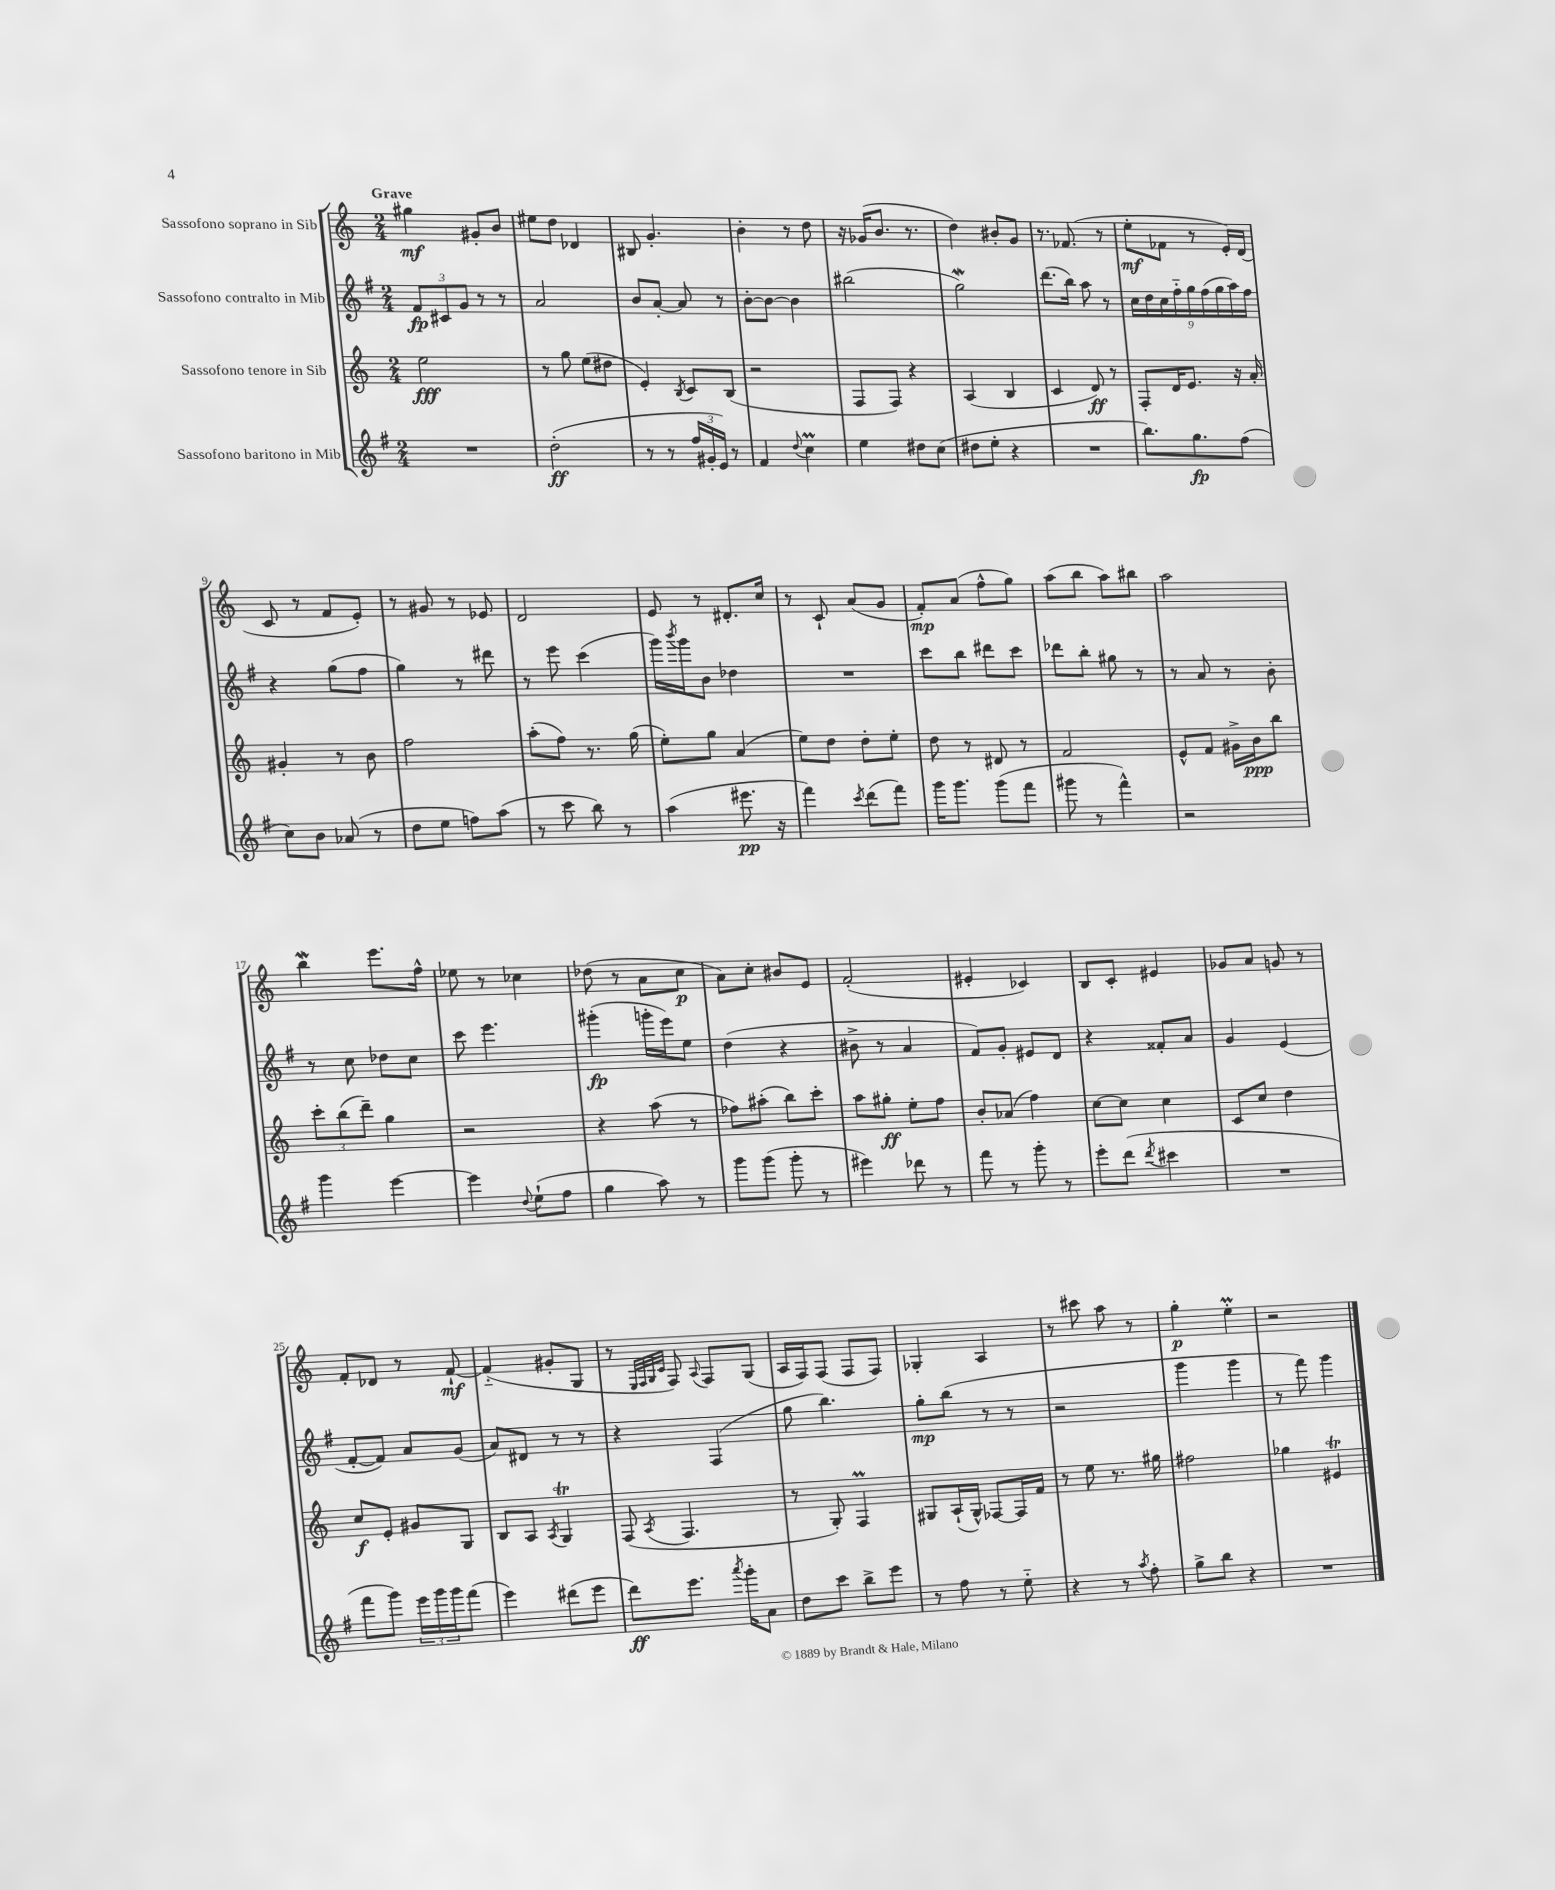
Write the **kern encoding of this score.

**kern	**dynam	**kern	**dynam	**kern	**dynam	**kern	**dynam
*part4	*part4	*part3	*part3	*part2	*part2	*part1	*part1
*staff4	*staff4	*staff3	*staff3	*staff2	*staff2	*staff1	*staff1
*I"Sassofono baritono in Mib	*	*I"Sassofono tenore in Sib	*	*I"Sassofono contralto in Mib	*	*I"Sassofono soprano in Sib	*
*clefG2	*	*clefG2	*	*clefG2	*	*clefG2	*
*k[f#]	*	*k[]	*	*k[f#]	*	*k[]	*
*M2/4	*	*M2/4	*	*M2/4	*	*M2/4	*
=1	=1	=1	=1	=1	=1	=1	=1
!	!	!	!	!	!	!LO:TX:a:B:t=Grave	!
2r	.	2ee\	fff	12f#/L	fp	4gg#X\	mf
.	.	.	.	12c#X/	.	.	.
.	.	.	.	12g/J	.	.	.
.	.	.	.	8r	.	8g#X'/L	.
.	.	.	.	8r	.	8b/J	.
=2	=2	=2	=2	=2	=2	=2	=2
(2dd'\	ff	8r	.	2a/	.	8ee#X\L	.
.	.	8gg\	.	.	.	8dd\J	.
.	.	(8ee\L	.	.	.	4d-X/	.
.	.	8dd#X\J	.	.	.	.	.
=3	=3	=3	=3	=3	=3	=3	=3
8r	.	4e'/)	.	8b/L	.	8B#X/	.
8r	.	.	.	[8a'/J	.	4.g'/	.
.	.	8qB/	.	.	.	.	.
24ff#/LL	.	8c/L	.	8a/]	.	.	.
24g#X'/	.	.	.	.	.	.	.
24e/JJ)	.	.	.	.	.	.	.
8r	.	(8B/J	.	8r	.	.	.
=4	=4	=4	=4	=4	=4	=4	=4
4f#/	.	2r	.	[8b'\L	.	4b'\	.
.	.	.	.	8b\J_	.	.	.
8qqdd/	.	.	.	.	.	.	.
4ccM\	.	.	.	4b\]	.	8r	.
.	.	.	.	.	.	8dd\	.
=5	=5	=5	=5	=5	=5	=5	=5
4ee\	.	8F/L	.	(2bb#X\	.	16r	.
.	.	.	.	.	.	(16g-X/KL	.
.	.	8F/J)	.	.	.	8.b/J	.
8dd#X\L	.	4r	.	.	.	.	.
.	.	.	.	.	.	8.r	.
(8cc\J	.	.	.	.	.	.	.
=6	=6	=6	=6	=6	=6	=6	=6
8dd#X\L	.	(4A/	.	2ggw\)	.	4dd\)	.
8ee'\J	.	.	.	.	.	.	.
4r	.	4B/	.	.	.	8b#X'/L	.
.	.	.	.	.	.	8g/J	.
=7	=7	=7	=7	=7	=7	=7	=7
2r	.	4c/	.	(8.ddd\L	.	8.r	.
.	.	.	.	16bb\Jk)	.	(8.f-X/	.
.	.	8d/)	ff	8aa\	.	.	.
.	.	8r	.	8r	.	8r	.
=8	=8	=8	=8	=8	=8	=8	=8
8.bb\L)	.	8F'/L	.	18cc\LL	.	8ee'\L	mf
.	.	.	.	18dd\	.	.	.
.	.	.	.	18cc\	.	.	.
.	.	16d/K	.	.	.	8f-X\J	.
.	.	.	.	18ff#\	.	.	.
8.gg\	fp	8.e/J	.	.	.	.	.
.	.	.	.	18gg\	.	.	.
.	.	.	.	.	.	8r	.
.	.	.	.	(18ff#\	.	.	.
.	.	.	.	18gg\	.	.	.
(8ff#\J	.	16r	.	.	.	16e'/LL)	.
.	.	.	.	18aa\)	.	.	.
.	.	16a'/	.	.	.	(16d/JJ	.
.	.	.	.	18ff#\JJ	.	.	.
!!LO:LB:g=z
=9	=9	=9	=9	=9	=9	=9	=9
8cc\L)	.	4g#X'/	.	4r	.	8c/	.
8b\J	.	.	.	.	.	8r	.
(8a-X/	.	8r	.	(8gg\L	.	8f/L	.
8r	.	8b\	.	8ff#\J	.	8e'/J)	.
=10	=10	=10	=10	=10	=10	=10	=10
8dd\L	.	2ff\	.	4gg\)	.	8r	.
8ee\J	.	.	.	.	.	8g#X/	.
8ffn\L)	.	.	.	8r	.	8r	.
(8aa\J	.	.	.	8ddd#X\	.	8e-X/	.
=11	=11	=11	=11	=11	=11	=11	=11
8r	.	(8aa'\L	.	8r	.	2d/	.
8ccc\	.	8ff\J)	.	8eee\	.	.	.
8bb\)	.	8.r	.	(4ccc\	.	.	.
8r	.	.	.	.	.	.	.
.	.	(16gg\	.	.	.	.	.
=12	=12	=12	=12	=12	=12	=12	=12
(4aa\	.	8ee'\L)	.	16ggg\LL)	.	8e/	.
.	.	.	.	8qbbb/	.	.	.
.	.	.	.	16ggg\J	.	.	.
.	.	8gg\J	.	8b\J	.	8r	.
8.eee#X\	pp	(4a/	.	4dd-X\	.	8.d#X'/L	.
16r	.	.	.	.	.	16cc/Jk	.
=13	=13	=13	=13	=13	=13	=13	=13
4fff#\)	.	8ee\L)	.	2r	.	8r	.
.	.	8dd\J	.	.	.	8c`/	.
8qccc/	.	.	.	.	.	.	.
(8ddd\L	.	8dd'\L	.	.	.	(8a/L	.
8fff#\J)	.	8ee'\J	.	.	.	8g/J	.
=14	=14	=14	=14	=14	=14	=14	=14
16ggg\KL	.	8dd\	.	8ccc\L	.	8f'/L)	mp
8.ggg\J	.	.	.	.	.	.	.
.	.	8r	.	8bb\J	.	(8a/J	.
(8ggg\L	.	8d#X/	.	8ddd#X\L	.	8ff^^\L	.
8fff#\J	.	8r	.	8ccc\J	.	8gg\J)	.
=15	=15	=15	=15	=15	=15	=15	=15
8ggg#X\	.	2f/	.	8ddd-X\L	.	(8aa\L	.
8r	.	.	.	8bb'\J	.	8bb\J	.
4fff#^^\)	.	.	.	8gg#X\	.	8aa\L)	.
.	.	.	.	8r	.	8bb#X\J	.
=16	=16	=16	=16	=16	=16	=16	=16
2r	.	8e^^/L	.	8r	.	2aa\	.
.	.	8f/J	.	8a/	.	.	.
.	.	16g#X^\LL	.	8r	.	.	.
.	.	16b\J	ppp	.	.	.	.
.	.	8bb\J	.	8b'\	.	.	.
!!LO:LB:g=z
=17	=17	=17	=17	=17	=17	=17	=17
4ggg\	.	12ccc'\L	.	8r	.	4bbW\	.
.	.	(12bb\	.	.	.	.	.
.	.	.	.	8cc\	.	.	.
.	.	12ddd~\J)	.	.	.	.	.
[4eee\	.	4gg\	.	8dd-X\L	.	8.eee\L	.
.	.	.	.	8cc\J	.	.	.
.	.	.	.	.	.	16ff^^\Jk	.
=18	=18	=18	=18	=18	=18	=18	=18
4eee\]	.	2r	.	8ccc\	.	8ee-X\	.
.	.	.	.	4.eee\	.	8r	.
8qqdd/	.	.	.	.	.	.	.
(8ee`\L	.	.	.	.	.	4cc-X\	.
8ff#\J	.	.	.	.	.	.	.
=19	=19	=19	=19	=19	=19	=19	=19
4gg\	.	4r	.	(4ggg#X'\	fp	(8dd-X\	.
.	.	.	.	.	.	8r	.
8aa\)	.	(8aa\	.	16gggn'\LL	.	8a\L	.
.	.	.	.	16eee\J)	.	.	.
8r	.	8r	.	8ee\J	.	8cc\J	p
=20	=20	=20	=20	=20	=20	=20	=20
8ggg\L	.	8ff-X\L)	.	(4dd\	.	8a\L)	.
(8ggg\J	.	(8aa#X'\J	.	.	.	8cc'\J	.
8ggg'\	.	8bb\L)	.	4r	.	8b#X/L	.
8r	.	8ccc'\J	.	.	.	8e/J	.
=21	=21	=21	=21	=21	=21	=21	=21
4eee#X\)	.	8aa\L	.	8b#X^\	.	(2f'/	.
.	.	8gg#X'\J	ff	8r	.	.	.
8ddd-X\	.	8ee'\L	.	4a/	.	.	.
8r	.	8ff\J	.	.	.	.	.
=22	=22	=22	=22	=22	=22	=22	=22
8fff#\	.	8b'/L	.	8f#/L)	.	4e#X'/	.
8r	.	(8a-X/J	.	8g'/J	.	.	.
8ggg'\	.	4ff\)	.	8e#X/L	.	4c-X/)	.
8r	.	.	.	8d/J	.	.	.
=23	=23	=23	=23	=23	=23	=23	=23
8eee'\L	.	[8cc\L	.	4r	.	8B/L	.
(8ddd\J	.	8cc\J]	.	.	.	8c'/J	.
8qddd/	.	.	.	.	.	.	.
4ccc#X\	.	4cc\	.	8f##X'/L	.	4e#X/	.
.	.	.	.	8a/J	.	.	.
=24	=24	=24	=24	=24	=24	=24	=24
2r	.	8c/L	.	4g/	.	8g-X/L	.
.	.	8cc/J	.	.	.	8a/J	.
.	.	4dd\	.	(4e/	.	8gn/	.
.	.	.	.	.	.	8r	.
!!LO:LB:g=z
=25	=25	=25	=25	=25	=25	=25	=25
8fff#\L	.	8cc/L	f	[8f#'/L	.	8f'/L	.
8ggg\J)	.	8e'/J	.	8f#/J])	.	8d-X/J	.
24eee\LL	.	8g#X/L	.	8a/L	.	8r	.
24ggg\	.	.	.	.	.	.	.
24ggg\J	.	.	.	.	.	.	.
(8fff#\J	.	8G/J	.	(8g/J	.	[8f`/	mf
=26	=26	=26	=26	=26	=26	=26	=26
4eee\)	.	8B/L	.	8a/L)	.	(4f/]	.
.	.	8A/J	.	8d#X/J	.	.	.
.	.	8qA/	.	.	.	.	.
(8ddd#X\L	.	4GT/	.	8r	.	8g#X'/L	.
8eee\J	.	.	.	8r	.	8G/J	.
=27	=27	=27	=27	=27	=27	=27	=27
8ddd\L)	ff	(8F/	.	4r	.	8r	.
.	.	.	.	.	.	32qqE/LLL	.
.	.	.	.	.	.	32qqF/	.
.	.	.	.	.	.	32qqG/	.
.	.	8qA/	.	.	.	32qqc/JJJ	.
8.eee\J	.	4.F/	.	.	.	8F/)	.
.	.	.	.	.	.	8qqA/	.
.	.	.	.	(4F#/	.	8F/L	.
8qaaa/	.	.	.	.	.	.	.
16ggg'\KL	.	.	.	.	.	.	.
8a\J	.	.	.	.	.	(8G/J	.
=28	=28	=28	=28	=28	=28	=28	=28
8dd\L	.	8r	.	8gg\	.	16A/LL	.
.	.	.	.	.	.	16F/J)	.
8ccc\J	.	8G'/)	.	4.bb\)	.	(8F/J	.
8bb^\L	.	4FM/	.	.	.	8F/L	.
8eee\J	.	.	.	.	.	8F/J)	.
=29	=29	=29	=29	=29	=29	=29	=29
8r	.	8G#X/L	.	8gg'\L	mp	4G-X'/	.
8ff#\	.	(16A`/L	.	(8bb\J	.	.	.
.	.	16G#^^/JJ)	.	.	.	.	.
8r	.	[8F-X/L	.	8r	.	4A/	.
8ee\	.	16F-/L]	.	8r	.	.	.
.	.	16f/JJ	.	.	.	.	.
=30	=30	=30	=30	=30	=30	=30	=30
4r	.	8r	.	2r	.	8r	.
.	.	8ee\	.	.	.	8ccc#X\	.
8r	.	8.r	.	.	.	8aa\	.
8qaa/	.	.	.	.	.	.	.
8ff#'\	.	.	.	.	.	8r	.
.	.	16gg#X\	.	.	.	.	.
=31	=31	=31	=31	=31	=31	=31	=31
8gg^\L	.	2ff#X\	.	4ggg\	.	4gg'\	p
8bb\J	.	.	.	.	.	.	.
4r	.	.	.	4ggg\	.	4eem'\	.
=32	=32	=32	=32	=32	=32	=32	=32
2r	.	4gg-X\	.	8r	.	2r	.
.	.	.	.	8fff#\)	.	.	.
.	.	4e#Xt/	.	4ggg\	.	.	.
==	==	==	==	==	==	==	==
*-	*-	*-	*-	*-	*-	*-	*-
